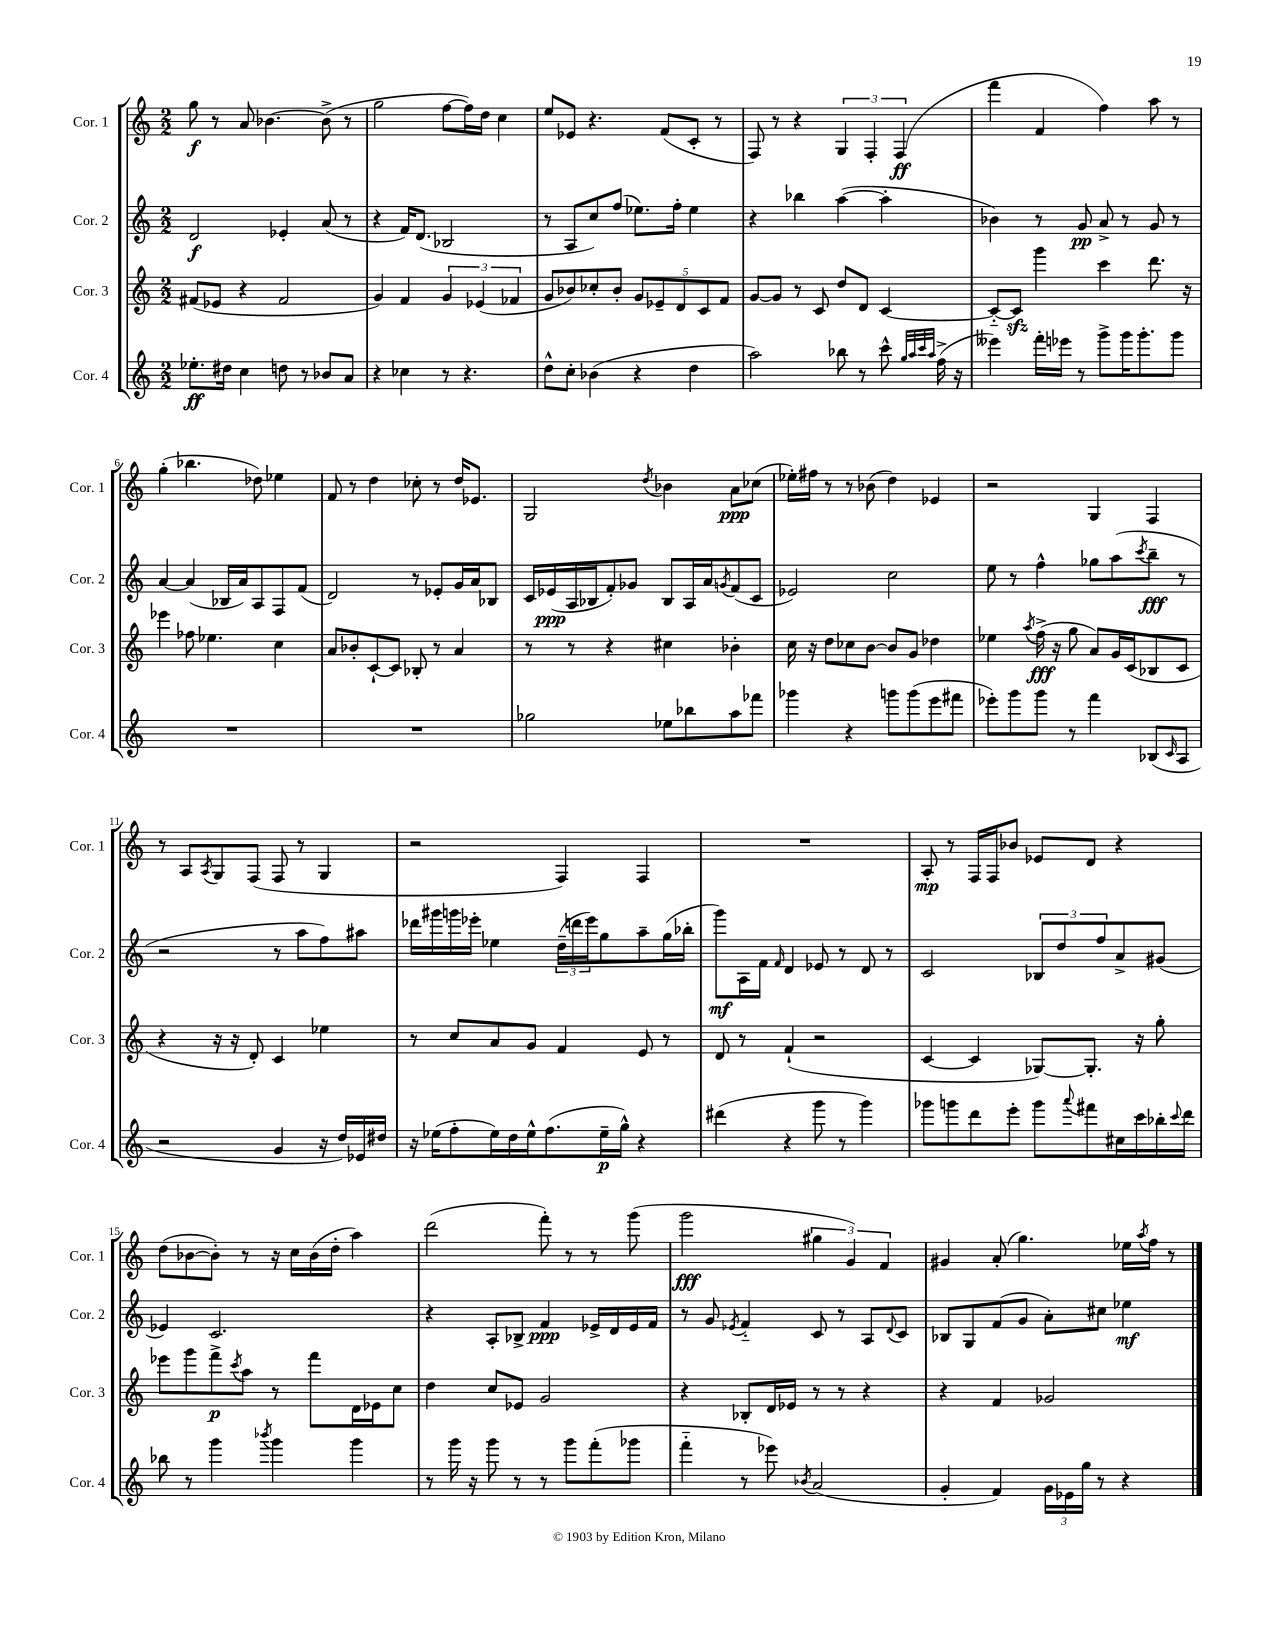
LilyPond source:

<<
\new StaffGroup <<
\new Staff = "s0" \with { instrumentName = "Cor. 1" shortInstrumentName = "Cor. 1" } {
    \clef treble \key c \major \numericTimeSignature \time 2/2
    g''8\f r8 a'8 bes'4.~ bes'8->( r8 |
    g''2 f''8~ f''16) d''16 c''4 |
    e''8 ees'8 r4. f'8( c'8-. r8 |
    f8) r8 r4 \tuplet 3/2 { g4 f4-. f4\ff( } |
    f'''4 f'4 f''4) a''8 r8 |
    g''4-.( bes''4. des''8) ees''4 |
    f'8 r8 d''4 ces''8-. r8 d''16 ees'8. |
    g2 \acciaccatura { d''8 } bes'4 a'8\ppp ces''8( |
    ees''16-.) fis''16 r8 r8 bes'8( d''4) ees'4 |
    r2 g4 f4 |
    r8 a8 \acciaccatura { a8 } g8 f8( f8 r8 g4 |
    r2 f4) f4 |
    R1 |
    a8-.\mp r8 f16 f16 bes'8 ees'8 d'8 r4 |
    d''8( bes'8~ bes'8-.) r8 r16 c''16 bes'16( d''16-. a''4) |
    d'''2( f'''8-.) r8 r8 g'''8( |
    g'''2\fff \tuplet 3/2 { gis''4 g'4) f'4 } |
    gis'4 a'8-.( g''4.) ees''16 \acciaccatura { a''8 } f''16 r8 \bar "|." |
}
\new Staff = "s1" \with { instrumentName = "Cor. 2" shortInstrumentName = "Cor. 2" } {
    \clef treble \key c \major \numericTimeSignature \time 2/2
    d'2\f ees'4-. a'8( r8 |
    r4 f'16) d'8.( bes2 |
    r8 a8 c''8) f''8( ees''8.) f''16-. ees''4 |
    r4 bes''4 a''4~( a''4-. |
    bes'4) r8 g'8\pp a'8-> r8 g'8 r8 |
    a'4~ a'4( bes16 a'16) a8 f8 f'8( |
    d'2) r8 ees'8-. g'16 a'16 bes8 |
    c'16 ees'16\ppp( a16 bes16 f'8-.) ges'8 bes8 a16 a'16 \acciaccatura { g'8 } f'8( c'8 |
    ees'2) c''2 |
    e''8 r8 f''4-^ ges''8 a''8( \acciaccatura { c'''8 } b''8--\fff r8 |
    r2 r8 a''8 f''8) ais''8 |
    des'''16 gis'''16 g'''16 ees'''16-. ees''4 \tuplet 3/2 { d''16--( d'''16 ees'''16) } g''8 a''8-- g''16( bes''16-. |
    g'''8\mf) a16 f'16 \grace { f'16 } d'4 ees'8 r8 d'8 r8 |
    c'2 \tuplet 3/2 { bes8 d''8 f''8 } a'8-> gis'8( |
    ees'4) c'2. |
    r4 a8-. bes8-> f'4\ppp ees'16-> d'16 ees'16 f'16 |
    r8 g'8 \acciaccatura { ees'8 } f'4-_ c'8 r8 a8 \appoggiatura { d'8 } c'8 |
    bes8 g8 f'8( g'8 a'8-.) cis''8 ees''4\mf \bar "|." |
}
\new Staff = "s2" \with { instrumentName = "Cor. 3" shortInstrumentName = "Cor. 3" } {
    \clef treble \key c \major \numericTimeSignature \time 2/2
    fis'8( ees'8 r4 fis'2 |
    g'4) f'4 \tuplet 3/2 { g'4 ees'4( fes'4 } |
    g'8 bes'8) ces''8-. bes'8-. \tuplet 5/4 { g'8 ees'8-- d'8 c'8 f'8 } |
    g'8~ g'8 r8 c'8 d''8 d'8 c'4~ |
    c'8~-_ c'8\sfz g'''4 c'''4 d'''8. r16 |
    ees'''4 fes''8 ees''4. c''4 |
    a'8 bes'8-. c'8~-! c'8 bes8-. r8 a'4 |
    r8 r8 r4 cis''4 bes'4-. |
    c''16 r16 d''8 ces''8 b'8~ b'8 g'8 des''4 |
    ees''4 \acciaccatura { a''8 } f''16->\fff( r16 g''8 a'8) g'16 c'16( bes8 c'8 |
    r4 r16 r16 d'8-.) c'4 ees''4 |
    r8 c''8 a'8 g'8 f'4 e'8 r8 |
    d'8 r8 f'4-!( r2 |
    c'4~ c'4 ges8~) ges8.-. r16 g''8-. |
    ees'''8 g'''8 f'''8->\p \acciaccatura { c'''8 } a''8 r8 f'''8 d'16 ees'16 c''8 |
    d''4 c''8 ees'8 g'2 |
    r4 bes8-. d'16 ees'16 r8 r8 r4 |
    r4 f'4 ges'2 \bar "|." |
}
\new Staff = "s3" \with { instrumentName = "Cor. 4" shortInstrumentName = "Cor. 4" } {
    \clef treble \key c \major \numericTimeSignature \time 2/2
    ees''8.-.\ff dis''16 c''4 d''8 r8 bes'8 a'8 |
    r4 ces''4 r8 r4. |
    d''8-^ c''8-. bes'4( r4 d''4 |
    a''2) bes''8 r8 c'''8-^ \grace { g''32 a''32 c'''32 a''32 } f''16->( r16 |
    eeses'''4) f'''16-. ees'''16 r8 g'''8-> g'''16 g'''8.-. g'''8 |
    R1 |
    R1 |
    ges''2 ees''8 bes''8 a''8 fes'''8 |
    ges'''4 r4 g'''8 g'''8( e'''8 fis'''8 |
    ees'''8-.) g'''8 g'''8 r8 f'''4 bes8( \grace { c'16 } a8 |
    r2 g'4 r16 d''16) ees'16 dis''16 |
    r16 ees''16( f''8-. ees''16) d''16 ees''16-^ f''8.( ees''16--\p g''16-^) r4 |
    dis'''4( r4 g'''8 r8 g'''4) |
    ges'''8 g'''8 d'''8 e'''8-. g'''8 \appoggiatura { a'''8 } fis'''8 cis''16 c'''16 bes''16-. \appoggiatura { c'''8 } d'''16 |
    bes''8 r8 g'''4 \acciaccatura { bes'''8 } g'''4 g'''4 |
    r8 g'''16 r16 g'''8 r8 r8 g'''8 f'''8-.( ges'''8 |
    f'''4-_ r8 ees'''8) \acciaccatura { bes'8 } a'2( |
    g'4-. f'4) \tuplet 3/2 { g'16 ees'16 g''16 } r8 r4 \bar "|." |
}
>>
>>
